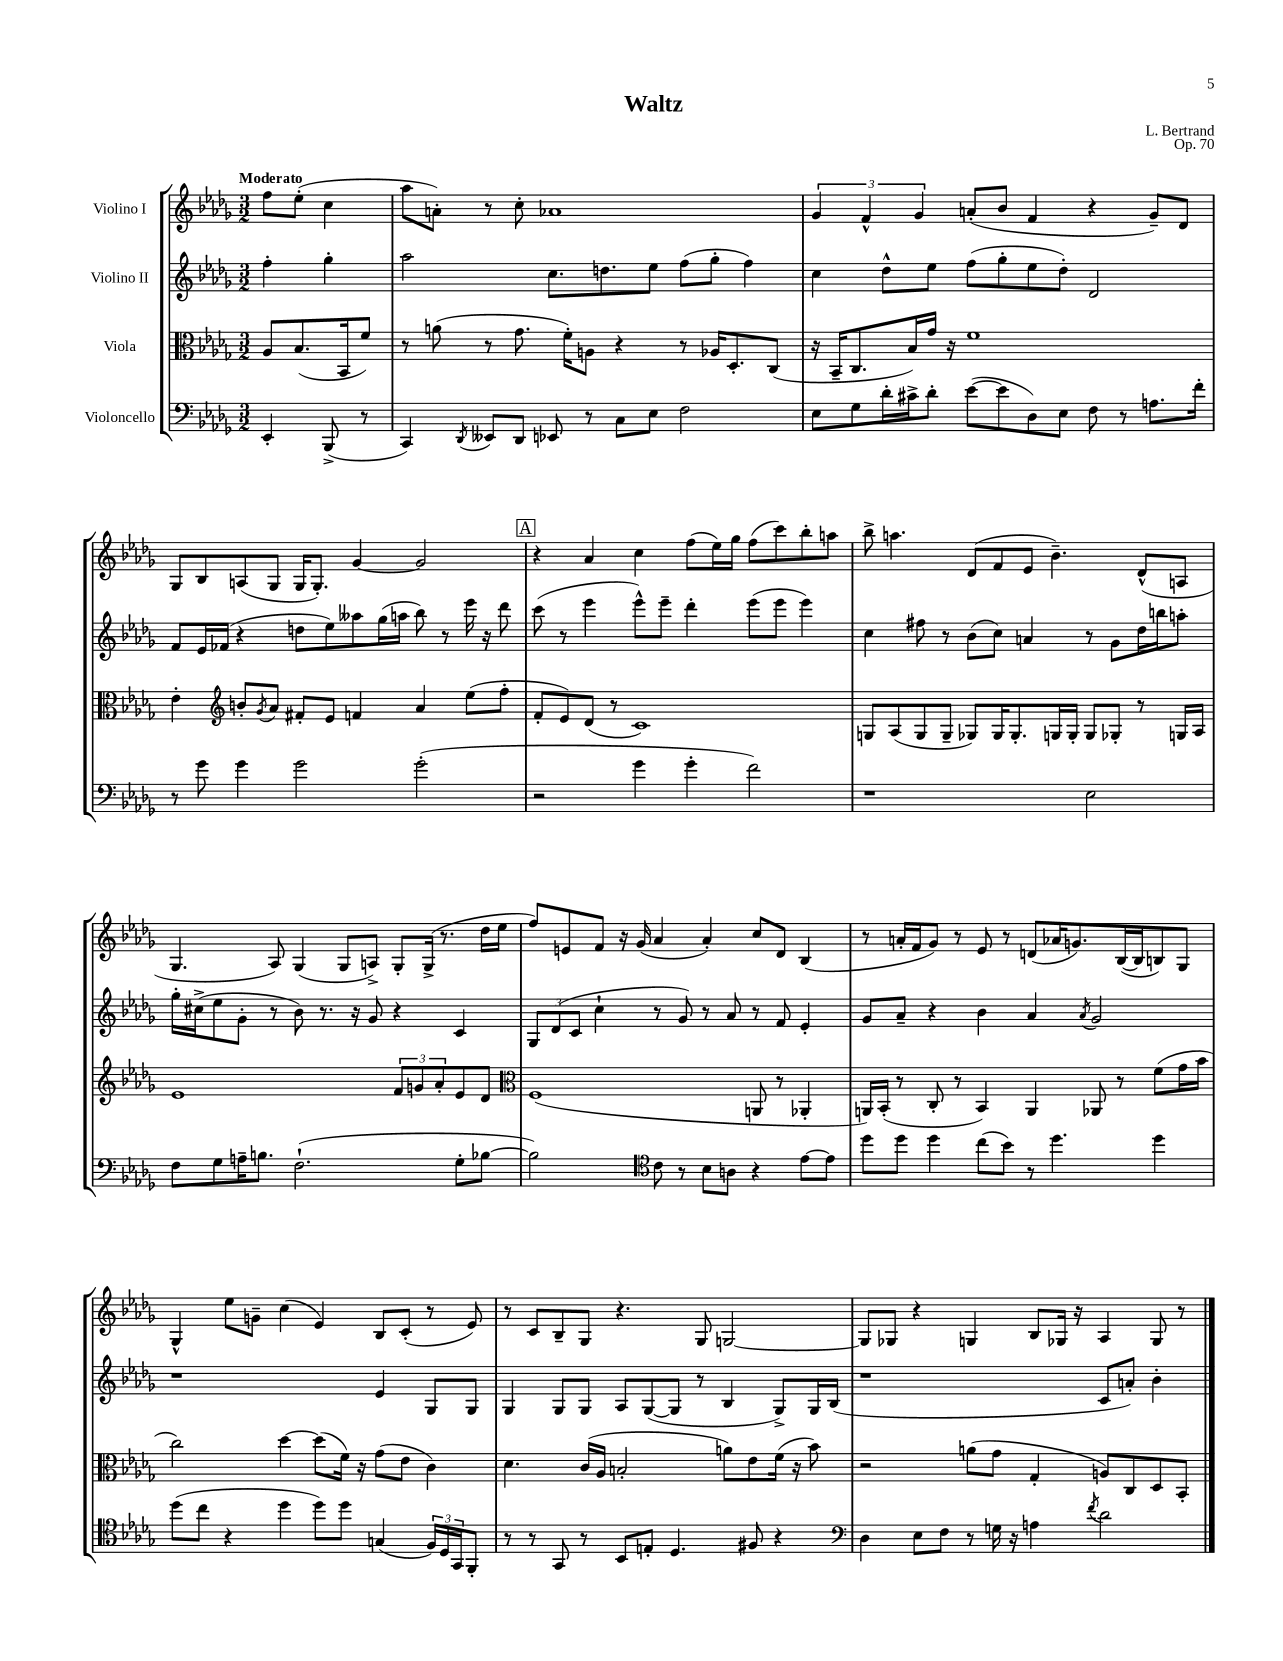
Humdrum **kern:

**kern	**kern	**kern	**kern
*staff4	*staff3	*staff2	*staff1
*clefF4	*clefC3	*clefG2	*clefG2
*k[b-e-a-d-g-]	*k[b-e-a-d-g-]	*k[b-e-a-d-g-]	*k[b-e-a-d-g-]
*M3/2	*M3/2	*M3/2	*M3/2
4EE-'	8A-	4ff'	8ff
.	(8.B-	.	(8ee-'
(8BBB-^	.	4gg-'	4cc
.	16BB-	.	.
8r	8f)	.	.
=	=	=	=
4CC)	8r	2aa-	8aa-
.	(8a	.	8a')
8qDD-	.	.	.
8EE--	8r	.	8r
8DD-	8.g-	.	8cc'
8EE-	.	8.cc	1a-
.	16f')	.	.
8r	8A	.	.
.	.	8.dd	.
8C	4r	.	.
8E-	.	8ee-	.
2F	8r	(8ff	.
.	16A-	8gg-'	.
.	8.D-'	.	.
.	.	4ff)	.
.	(8C	.	.
=	=	=	=
8E-	16r	4cc	6g-
.	16BB-~	.	.
8G-	8.C	.	.
.	.	.	6f^^
16d-'	.	8dd-^^	.
16c#^	16B-)	.	.
.	.	.	6g-
8d-'	16g-	8ee-	.
.	16r	.	.
([8e-	1f	(8ff	(8a'
8e-]	.	8gg-'	8b-
8D-)	.	8ee-	4f
8E-	.	8dd-')	.
8F	.	2d-	4r
8r	.	.	.
8.A	.	.	8g-~)
.	.	.	8d-
16f'	.	.	.
=	=	=	=
8r	4e-'	8f	8G-
8g-	.	16e-	8B-
.	.	(16f-	.
*	*clefG2	*	*
4g-	8b'	4r	(8A
.	8qg-	.	.
.	8a-	.	8G-
2g-	8f#'	8dd	16G-
.	.	.	8.G-')
.	8e-	8ee-)	.
.	4f	8aa--	[4g-
.	.	(16gg-	.
.	.	16aa	.
(2g-'	4a-	8bb-)	2g-]
.	.	8r	.
.	(8ee-	16eee-	.
.	.	16r	.
.	8ff'	8ddd-	.
=	=	=	=
2r	8f'	(8ccc	4r
.	8e-)	8r	.
.	(8d-	4eee-	4a-
.	8r	.	.
4g-	1c)	8eee-^^)	4cc
.	.	8eee-~	.
4g-'	.	4ddd-'	(8ff
.	.	.	16ee-)
.	.	.	16gg-
2f)	.	(8eee-	(8ff
.	.	8eee-	8ccc)
.	.	4eee-)	8bb-'
.	.	.	8aa
=	=	=	=
1r	8G	4cc	8bb-^
.	(8A-	.	4.aa
.	8G	8ff#	.
.	8G~	8r	.
.	8G-)	(8b-	(8d-
.	16G-	8cc)	8f
.	8.G-'	.	.
.	.	4a	8e-
.	16G	.	4.b-~)
.	16G'	.	.
2E-	8G	8r	.
.	8G-'	8g-	.
.	8r	16dd-	(8d-^^
.	.	16bb	.
.	16G	8aa'	8A
.	16A-	.	.
=	=	=	=
8F	1e-	16gg-'	4.G-
.	.	(16cc#^	.
8G-	.	8ee-	.
16A~	.	8g-'	.
8.B	.	.	.
.	.	8r	8A-)
(2.F`	.	8b-)	(4G-
.	.	8.r	.
.	.	.	8G-
.	.	16r	.
.	.	8g-	8A^)
.	12f	4r	8G-'
.	12g	.	.
.	.	.	(16G-^
.	12a-'	.	.
.	.	.	8.r
8G-'	8e-	4c	.
[8B-	8d-	.	16dd-
.	.	.	16ee-
=	=	=	=
*	*clefC3	*	*
2B-])	(1F	12G-	8ff)
.	.	(12d-	.
.	.	.	8e
.	.	12c	.
.	.	4cc`	8f
.	.	.	16r
.	.	.	(16g-
*clefC4	*	*	*
8c	.	8r	4a-
8r	.	8g-)	.
8B-	.	8r	4a-')
8A	.	8a-	.
4r	8AA	8r	8cc
.	8r	8f	8d-
[8e-	4AA-'	4e-'	(4B-
8e-]	.	.	.
=	=	=	=
8dd-	16AA)	8g-	8r
.	(16BB-'	.	.
8dd-	8r	8a-~	16a'
.	.	.	16f
4dd-	8C'	4r	8g-)
.	8r	.	8r
(8cc	4BB-)	4b-	8e-
8b-)	.	.	8r
8r	4AA	4a-	(8d
4.dd-	.	.	16a-
.	.	.	8.g)
.	.	8qa-	.
.	8AA-	2g-	.
.	8r	.	([16B-
.	.	.	16B-]
4dd-	(8f	.	8B)
.	16g-	.	8G-
.	16b-	.	.
=	=	=	=
(8dd-	2cc)	1r	4G-^^
8cc	.	.	.
4r	.	.	8ee-
.	.	.	8g~
4dd-	[4dd-	.	(4cc
8dd-)	(8dd-]	.	4e-)
8dd-	16f)	.	.
.	16r	.	.
(4G	(8g-	4e-	8B-
.	8e-	.	(8c'
24F)	4c)	8G-	8r
24D-	.	.	.
24GG-	.	.	.
8FF'	.	8G-	8e-)
=	=	=	=
8r	4.d-	4G-	8r
8r	.	.	8c
8GG-	.	8G-	8B-~
8r	(16c	8G-	8G-
.	16A-	.	.
8BB-	2B'	8A-	4.r
8E'	.	([8G-	.
4.D-	.	8G-]	.
.	.	8r	8G-
.	8a)	4B-	[2G
8F#	8e-	.	.
4r	(16f	8G-^)	.
.	16r	.	.
.	8b-)	16G-	.
.	.	(16B-	.
=	=	=	=
*clefF4	*	*	*
4D-	2r	1r	8G]
.	.	.	8G-
8E-	.	.	4r
8F	.	.	.
8r	(8a	.	4G
16G	8g-	.	.
16r	.	.	.
4A	4G-'	.	8B-
.	.	.	16G-
.	.	.	16r
8qf	.	.	.
2d-	8A)	8c	4A-
.	8C	8a')	.
.	8D-	4b-'	8G-
.	8BB-'	.	8r
==	==	==	==
*-	*-	*-	*-
